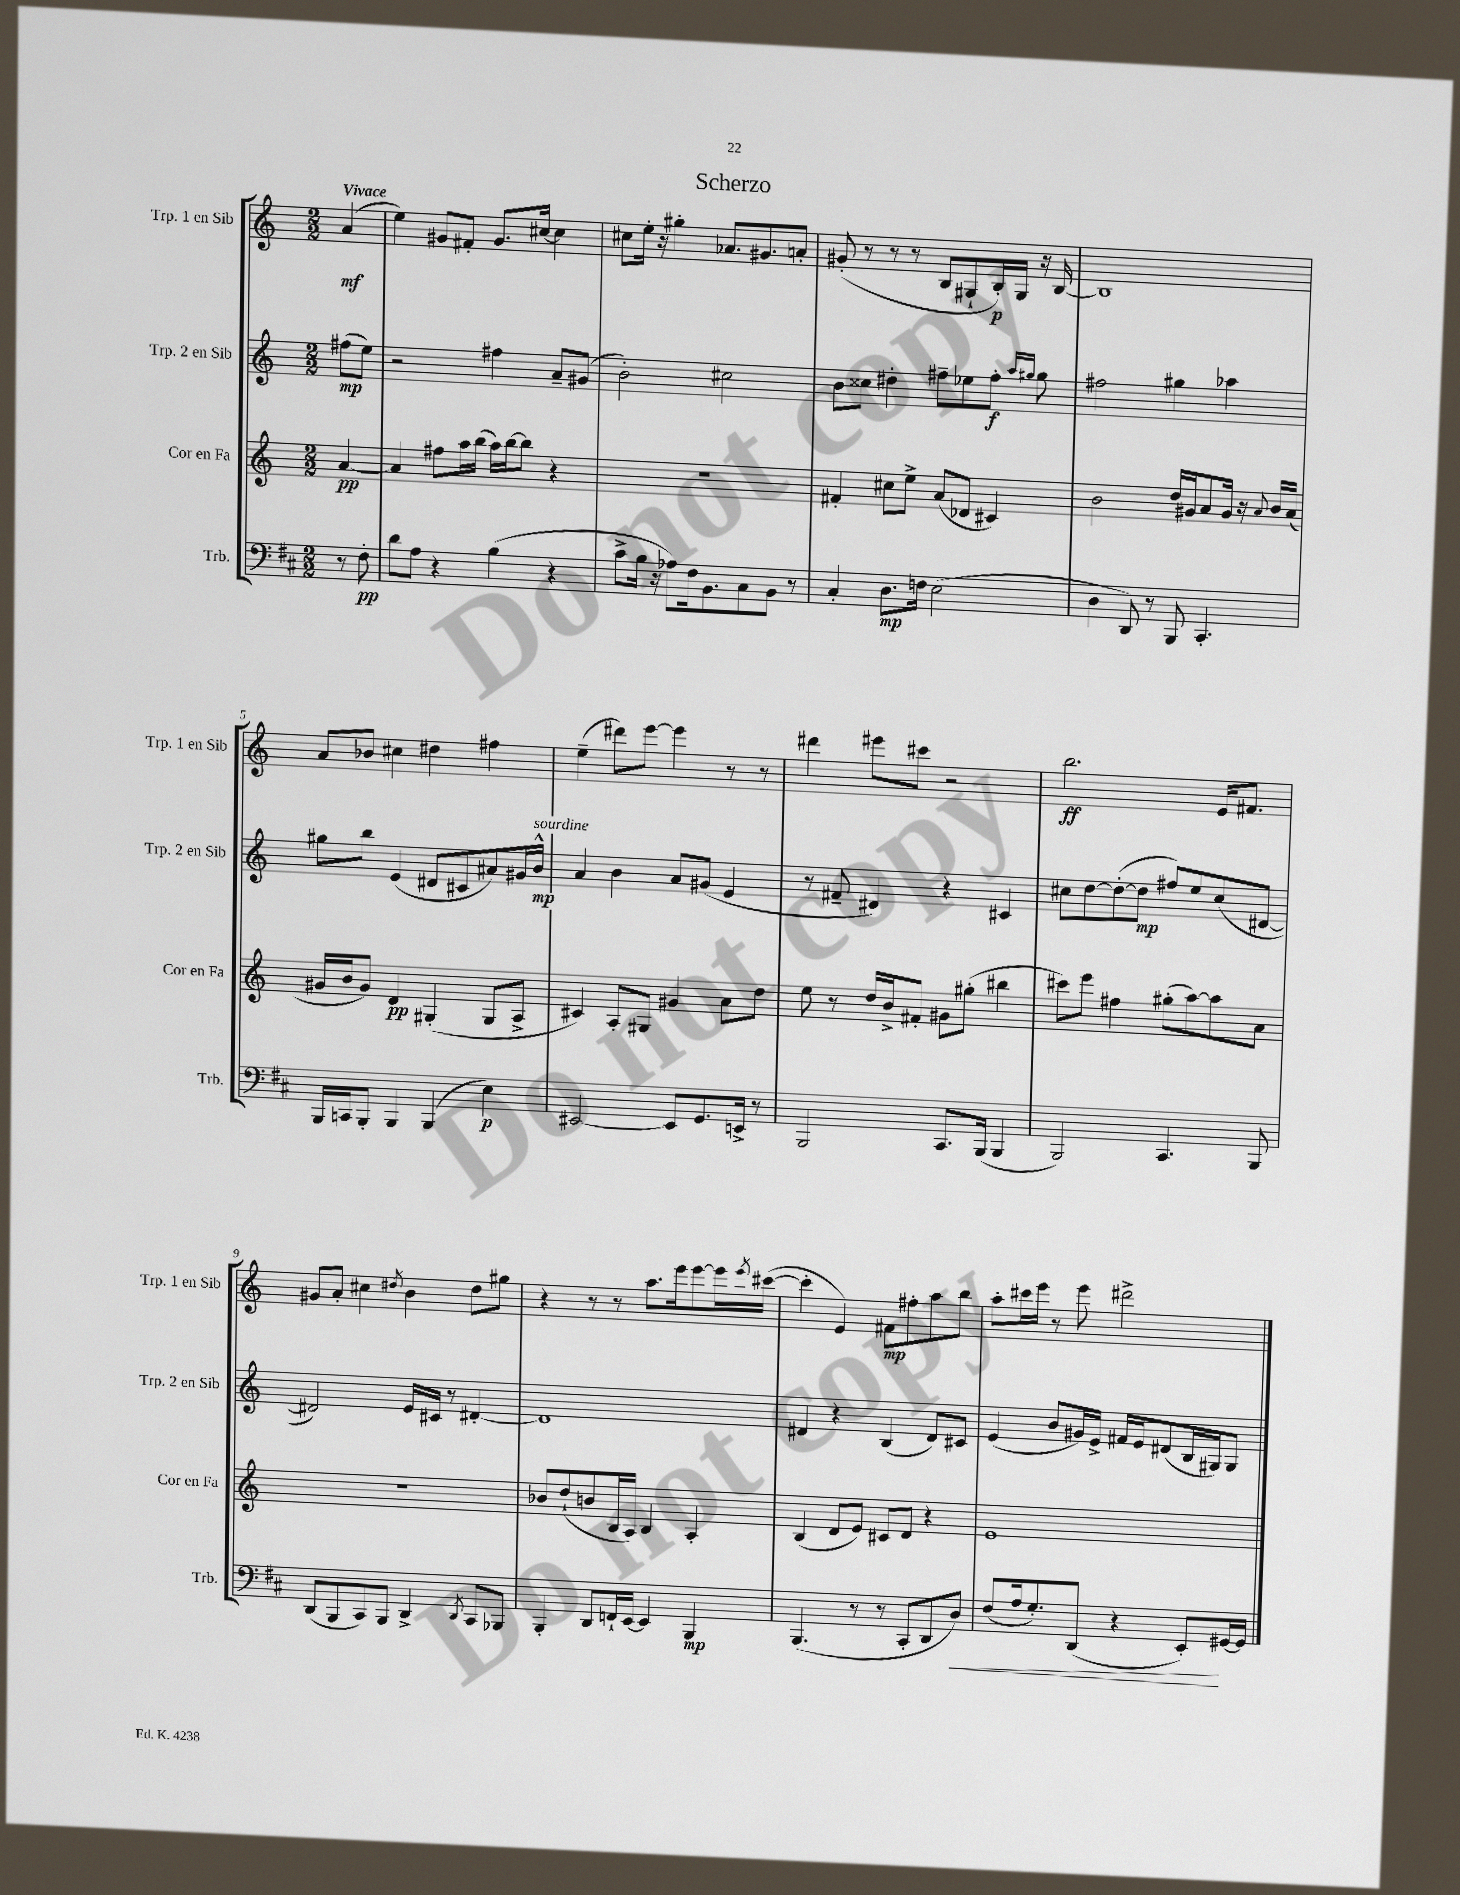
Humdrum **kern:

**kern	**kern	**kern	**kern
*staff4	*staff3	*staff2	*staff1
*clefF4	*clefG2	*clefG2	*clefG2
*k[f#c#]	*k[]	*k[]	*k[]
*M2/2	*M2/2	*M2/2	*M2/2
8r	[4a	(8ff#	(4a
8F#'	.	8ee)	.
=	=	=	=
8d	4a]	2r	4ee)
8A	.	.	.
4r	8ff#	.	8g#
.	16aa	.	8f#'
.	(16bb	.	.
(4B	16aa)	4ff#	8.g#
.	[16bb	.	.
.	8bb]	.	.
.	.	.	[16cc#
4r	4r	8a~	4cc#]
.	.	(8g#	.
=	=	=	=
8c#^	1r	2b')	8cc#
16B	.	.	16ee'
16r	.	.	16r
8A-)	.	.	4gg#'
16F#	.	.	.
8.BB	.	.	.
.	.	2cc#	8.a-
8C#	.	.	.
.	.	.	8.g#
8BB	.	.	.
8r	.	.	8a'
=	=	=	=
4C#'	4f#'	8b	(8g#'
.	.	8cc##	8r
8.D	8cc#	4dd#'	8r
.	8ee^	.	8r
16F	.	.	.
(2E	(8a	8ff#~	8B
.	8d-	8ee-	8G#`
.	4c#)	8ff#'	16B')
.	.	.	16G#
.	.	16qqaa	.
.	.	16qqgg#	.
.	.	8gg#	16r
.	.	.	[16B
=	=	=	=
4D	2b	2ff#	1B]
8DD)	.	.	.
8r	.	.	.
8BBB	16dd	4gg#	.
.	16g#	.	.
4.CC#'	8a	.	.
.	16g#	4aa-	.
.	16r	.	.
.	8qqa	.	.
.	16b	.	.
.	(16a	.	.
=	=	=	=
16BBB	16g#	8gg#	8a
16CC	16b	.	.
8BBB'	8g#)	8bb	8b-
4BBB	4d	(4e	4cc#
(4BBB	(4G#'	8d#	4dd#
.	.	8c#	.
4E)	8G#	8a#)	4ff#
.	8A^	16g#	.
.	.	16b^^	.
=	=	=	=
[2EE#	4c#)	4a	(4ee~
.	8A'	4b	8ddd#)
.	8G#	.	[8eee
8EE#]	4g#	8a	4eee]
8.GG	.	(8g#	.
.	8a	4e	8r
16EE^	.	.	.
8r	8dd	.	8r
=	=	=	=
2BBB	8ee	8r	4ddd#
.	8r	8f#~	.
.	16dd	4d#)	8eee#
.	16b^	.	.
.	8f#'	.	8ccc#
8.CC#	8g#	4r	2r
.	(8gg#'	.	.
(16BBB	.	.	.
4BBB	4bb#	4c#	.
=	=	=	=
2BBB)	8ccc#)	8cc#	2.bb
.	8eee	[8dd	.
.	4ff#	(8dd'_	.
.	.	8dd]	.
4.CC#	(8gg#'	8ff#)	.
.	[8aa)	8ee	.
.	8aa]	(8cc#	16e
.	.	.	8.f#
8BBB	8a	[8d#	.
=	=	=	=
(8DD	1r	2d#])	8g#
8BBB	.	.	8a'
8CC#)	.	.	4cc#
8BBB	.	.	.
.	.	.	8qdd#
4DD^	.	16e	4b
.	.	16c#	.
.	.	8r	.
8qDD	.	.	.
8CC#	.	[4d#'	8dd#
8BBB-	.	.	8gg#
=	=	=	=
4BBB'	8b-	1d#]	4r
.	(8dd`	.	.
8DD	8b	.	8r
16FF`	16B	.	8r
[16EE	16A)	.	.
4EE]	4B	.	8.aa
.	.	.	16eee
4BBB	4A'	.	[8eee
.	.	.	16eee]
.	.	.	8qeee
.	.	.	([16ccc#
=	=	=	=
(4.BBB	(4B	4d#	4ccc#']
.	8d	4r	4e)
8r	8e)	.	.
8r	8c#	(4B	8f#
8CC#'	8d	.	8ff#'
8DD	4r	8d#)	8aa
8D)	.	8c#	8bb
=	=	=	=
(8F#	1e	(4e	8aa'
16A	.	.	16ccc#
8.G')	.	.	16eee
.	.	8b	8r
(8DD	.	16g#)	8eee
.	.	16e^	.
4r	.	16f#	2ddd#^
.	.	16e	.
.	.	(8d#	.
8EE')	.	16B	.
.	.	16G#)	.
[16GG#	.	8G#	.
16GG#]	.	.	.
==	==	==	==
*-	*-	*-	*-
